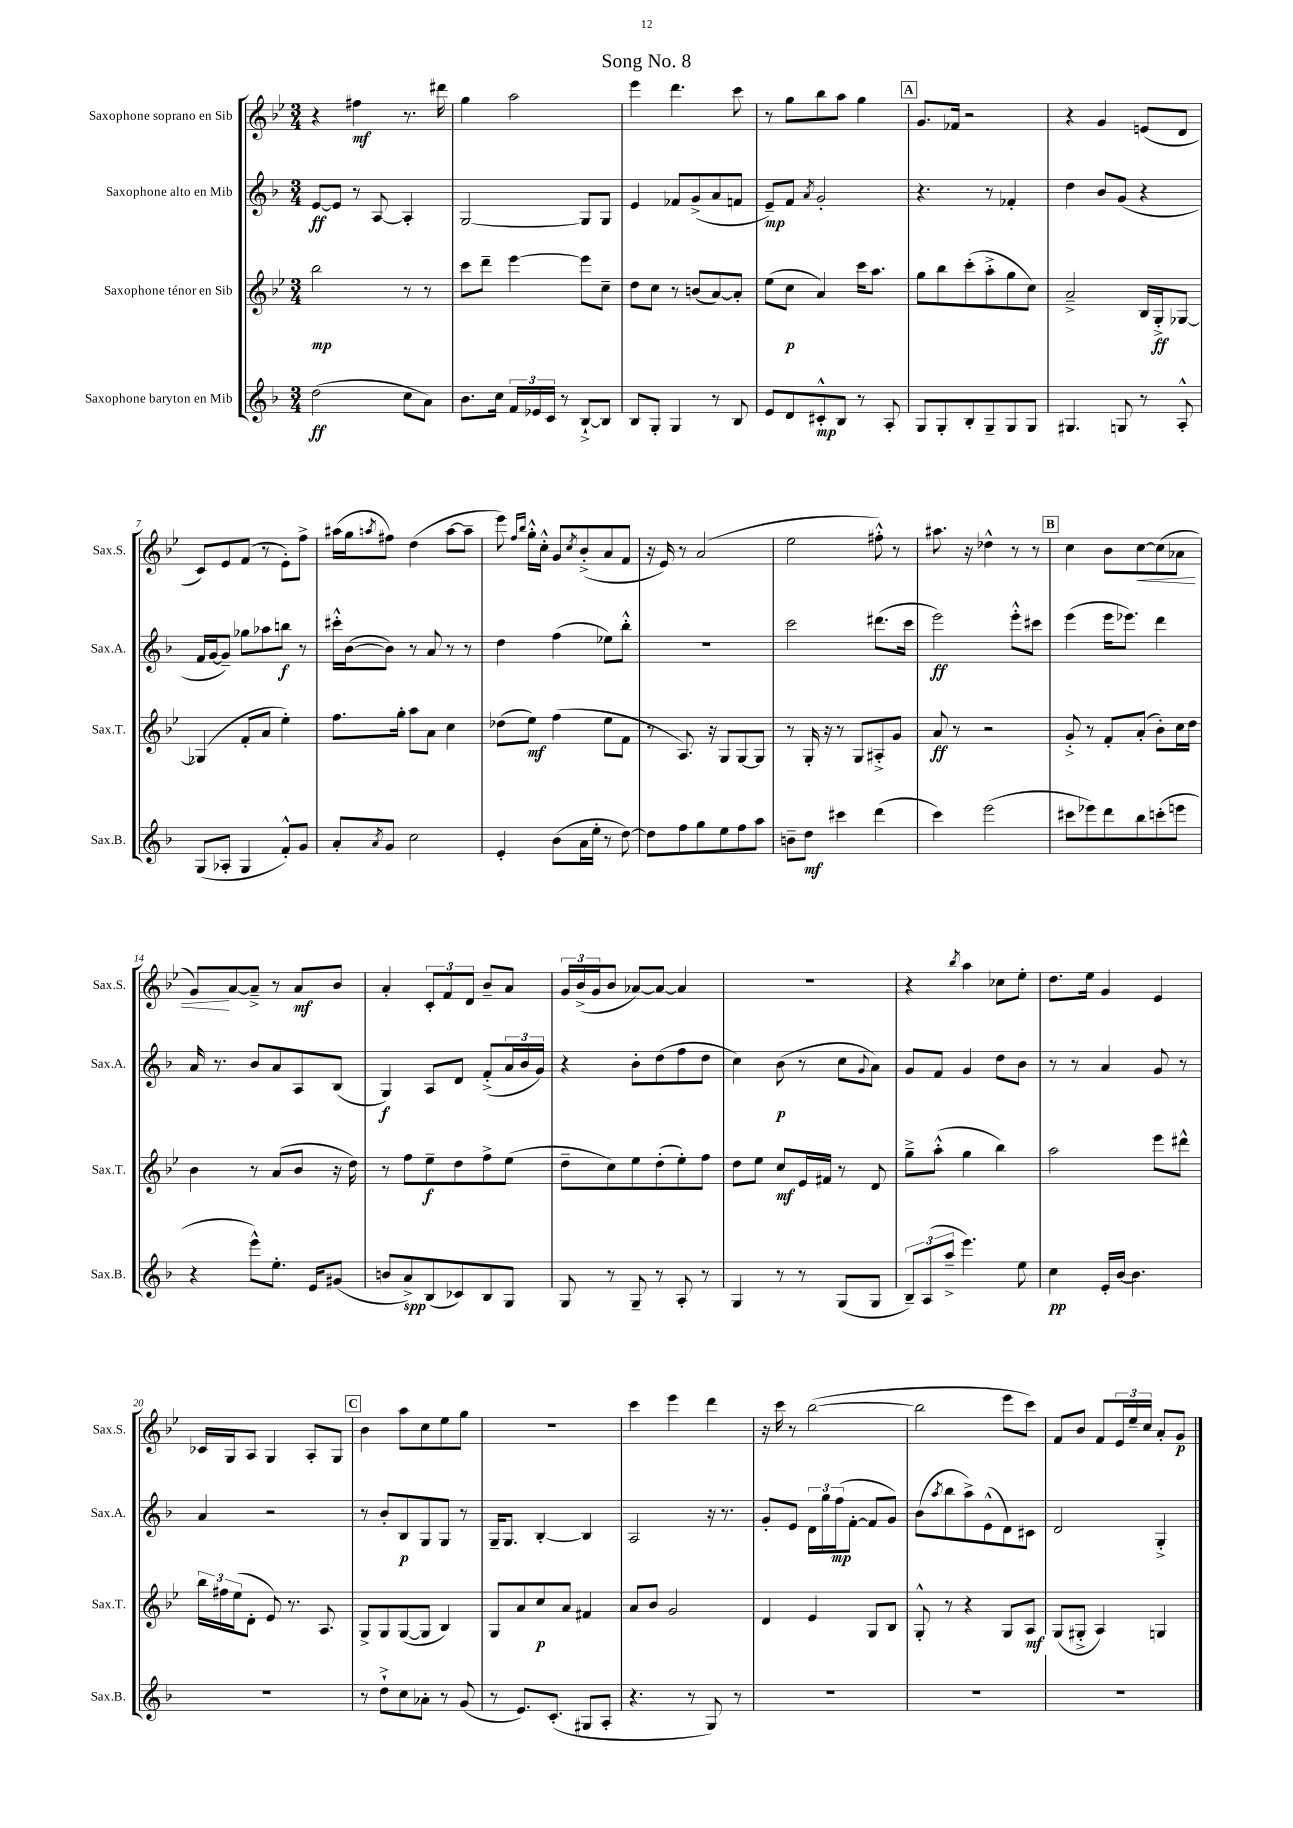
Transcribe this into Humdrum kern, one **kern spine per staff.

**kern	**kern	**kern	**kern
*staff4	*staff3	*staff2	*staff1
*clefG2	*clefG2	*clefG2	*clefG2
*k[b-]	*k[b-e-]	*k[b-]	*k[b-e-]
*M3/4	*M3/4	*M3/4	*M3/4
(2dd\	2bb-\	[8e/L	4r
.	.	8e/]J	.
.	.	8r	4ff#\
.	.	[8A/	.
8cc\L	8r	4A'/]	8.r
8a\J)	8r	.	.
.	.	.	16ddd#\
=	=	=	=
8.b-\L	8ccc\L	[2G/	4gg\
.	8ddd~\J	.	.
16cc\Jk	.	.	.
24f/LL	[4eee-\	.	2aa\
24e-/	.	.	.
24c/JJ	.	.	.
8r	.	.	.
[8B-`^/L	8eee-\]L	8G/]L	.
8B-/]J	8cc~\J	8G/J	.
=	=	=	=
8B-/L	8dd\L	4e/	4eee-\
8G'/J	8cc\J	.	.
4G/	8r	8f-/L	4.ddd\
.	(8b/L	(8g^/	.
8r	[8a/)	8a/	.
8B-/	8a'/]J	8f/J	8ccc\
=	=	=	=
8e/L	(8ee-\L	8e~/L)	8r
8d/	8cc\J	8f/J	8gg\L
.	.	8qa/	.
8c#'^^/	4a/)	2g'/	8bb-\
8B-/J	.	.	8aa\J
8r	16ccc\LK	.	4gg\
.	8.aa\J	.	.
8A'/	.	.	.
=	=	=	=
8G/L	8gg\L	4.r	8.g/L
8G'/	8bb-\	.	.
.	.	.	16f-/Jk
8B-'/	(8ccc'\	.	2r
8G~/	8aa'^\	8r	.
8G/	8gg\	4f-'/	.
8G/J	8cc\J)	.	.
=	=	=	=
4.G#/	2a~^/	4dd\	4r
.	.	8b-/L	4g/
8G/	.	(8g/J	.
8r	16B-/LL	4r	(8e/L
.	16G'^/J	.	.
8A'^^/	[8G-/J	.	8d/J
=	=	=	=
(8G/L	(4G-/]	16f/LL	8c/L)
.	.	[16g/J	.
8A-'/J	.	8g~/]J)	8e-/
4G/	8f'/L	8gg-\L	(8f/J
.	8a/J	8aa-\	8r
8f'^^/L)	4ee-'\)	8bb\J	8e-'\L)
8g/J	.	8r	8ff^\J
=	=	=	=
8a'/L	8.ff\L	16ccc#'^^\LL	(16aa#\LL
.	.	([16b-\J	16gg\J
8qa/	.	.	8qaa/
8g/J	.	8b-\]J)	8ff#\J)
.	16gg'\Jk	.	.
2cc\	8aa\L	8r	(4dd\
.	8a\J	8a/	.
.	4cc\	8r	[8aa\L
.	.	8r	8aa~\]J
=	=	=	=
4e'/	(8dd-\L	4dd\	8eee-\)
.	.	.	16qqff/LL
.	.	.	16qqbb-/JJ
.	8ee-\J)	.	16gg'^^\LL
.	.	.	16cc'^^\JJ
(8b-\L	(4ff\	(4ff\	8g/L
.	.	.	8qcc/
16a\L	.	.	(8b-'^/
16ee'\JJ	.	.	.
8r	8ee-\L	8ee-\L)	8a/
[8dd\)	8f\J	8bb-'^^\J	8f/J
=	=	=	=
8dd\]L	8r	2.r	16r
.	.	.	16e-/)
8ff\	8.A/)	.	8r
8gg\	.	.	(2a/
.	16r	.	.
8ee\	8G/L	.	.
8ff\	[8G/	.	.
8aa\J	8G/]J	.	.
=	=	=	=
8b~\L	8r	2ccc\	2ee-\
8dd\J	16G'/	.	.
.	16r	.	.
4ccc#\	8r	.	.
.	8G/L	.	.
(4ddd\	8A#'^/	(8.ddd#\L	8ff#'^^\)
.	8g/J	.	8r
.	.	16ccc\Jk	.
=	=	=	=
4ccc\)	8a/	2eee\)	8.aa#\
.	8r	.	.
.	.	.	16r
(2eee\	2r	.	4dd-^^\
.	.	8eee'^^\L	8r
.	.	8ccc#\J	8r
=	=	=	=
8ccc#\L	8g'^/	(4eee\	4cc\
8eee-\)	8r	.	.
8ddd\	8f'/L	16eee\LK	8b-\L
.	.	8.eee-\J)	.
8bb-\	(8a'/J	.	[8cc\
(8ccc'\	8b-'\L)	4ddd\	(8cc\]
8eee\J	16cc\L	.	8a-\J
.	16dd\JJ	.	.
=	=	=	=
4r	4b-\	16a/	8g/L)
.	.	8.r	.
.	.	.	[8a/
8eee^^\L)	8r	8b-/L	8a~^/]J
8.ee'\J	(8a/L	8a/	8r
.	8b-/J	8A/	8a/L
16e/LK	.	.	.
(8g#/J	16r	(8B-/J	8b-/J
.	16dd\)	.	.
=	=	=	=
8b/L	8r	4G/)	4a'/
8a^/)	8ff\L	.	.
(8B-/	8ee-~\	8A/L	12c'/L
.	.	.	12f/
8c-/)	8dd\	8d/J	.
.	.	.	12d/J
8B-/	8ff^\	(8f'^/L	8b-~/L
8G/J	(8ee-\J	24a/L	8a/J
.	.	24b-/	.
.	.	24g/JJ)	.
=	=	=	=
8G/	8dd~\L	4r	24g/LL
.	.	.	(24b-^/
.	.	.	24g/J
8r	8cc\)	.	8b-/J
8G~/	8ee-\	8b-'\L	[8a-/L)
8r	(8dd'\	(8dd\	8a-/_J
8A'/	8ee-'\)	8ff\	4a-/]
8r	8ff\J	8dd\J	.
=	=	=	=
4G/	8dd\L	4cc\)	2.r
.	8ee-\J	.	.
8r	8cc/L	(8b-\	.
8r	16e-/L	8r	.
.	16f#/JJ	.	.
(8G/L	8r	8cc\L	.
.	.	8qqg/	.
8G/J	8d/	8a\J)	.
=	=	=	=
12B-~/L)	8gg~^\L	8g/L	4r
(12A/	.	.	.
.	(8aa'^^\J	8f/J	.
12aa~^/J	.	.	.
.	.	.	8qbb-/
4.eee\)	4gg\	4g/	4aa\
.	4bb-\)	8dd\L	8cc-\L
8ee\	.	8b-\J	8ee-'\J
=	=	=	=
4cc\	2aa\	8r	8.dd\L
.	.	8r	.
.	.	.	16ee-\Jk
16e'/LL	.	4a/	4g/
[16b-/JJ	.	.	.
4.b-\]	.	.	.
.	8eee-\L	8g/	4e-/
.	8ddd#^^\J	8r	.
=	=	=	=
2.r	24bb-\LL	4a/	16c-/LL
.	24ff#\	.	.
.	.	.	16G/J
.	(24ee-\J	.	.
.	8d'\J	.	8A/J
.	8e-/)	2r	4G/
.	8.r	.	.
.	.	.	8A'/L
.	8.A/	.	.
.	.	.	8G/J
=	=	=	=
8r	8G^/L	8r	4b-\
8dd`^\L	8G/	8b-'/L	.
8cc\	([8G/	8B-/	8aa\L
8a-'\J	8G/]J	8G/	8cc\
8r	4B-/)	8G/J	8ee-\
(8g/	.	8r	8gg\J
=	=	=	=
8r	8G/L	16G~/LK	2.r
.	.	8.G/J	.
8.e/L)	8a/	.	.
.	8cc/	[4B-'/	.
(8.c'/J	.	.	.
.	8a/J	.	.
8G#/L	4f#/	4B-/]	.
8A'/J	.	.	.
=	=	=	=
4.r	8a/L	2A/	4ccc\
.	8b-/J	.	.
.	2g/	.	4eee-\
8r	.	.	.
8G/)	.	16r	4ddd\
.	.	8.r	.
8r	.	.	.
=	=	=	=
2.r	4d/	8g'/L	16r
.	.	.	16ccc\
.	.	8e/J	8r
.	4e-/	24d\LL	([2bb-\
.	.	24gg\	.
.	.	(24ff\J	.
.	.	[8f'\J	.
.	8G/L	8f/]L	.
.	8B-/J	8g/J)	.
=	=	=	=
2.r	8G'^^/	(8b-\L	2bb-\]
.	.	8qaa/	.
.	8r	8bb-\	.
.	4r	8aa^\)	.
.	.	(8e^^\	.
.	8G/L	8d\)	8eee-\L
.	8A/J	8c#\J	8ccc\J)
=	=	=	=
2.r	(8G/L	2d/	8f/L
.	8G#'^/J	.	8b-/J
.	4A/)	.	8f/L
.	.	.	24e-/L
.	.	.	24ee-~/
.	.	.	24cc/JJ
.	4G/	4G'^/	8a'/L
.	.	.	8g/J
==	==	==	==
*-	*-	*-	*-
